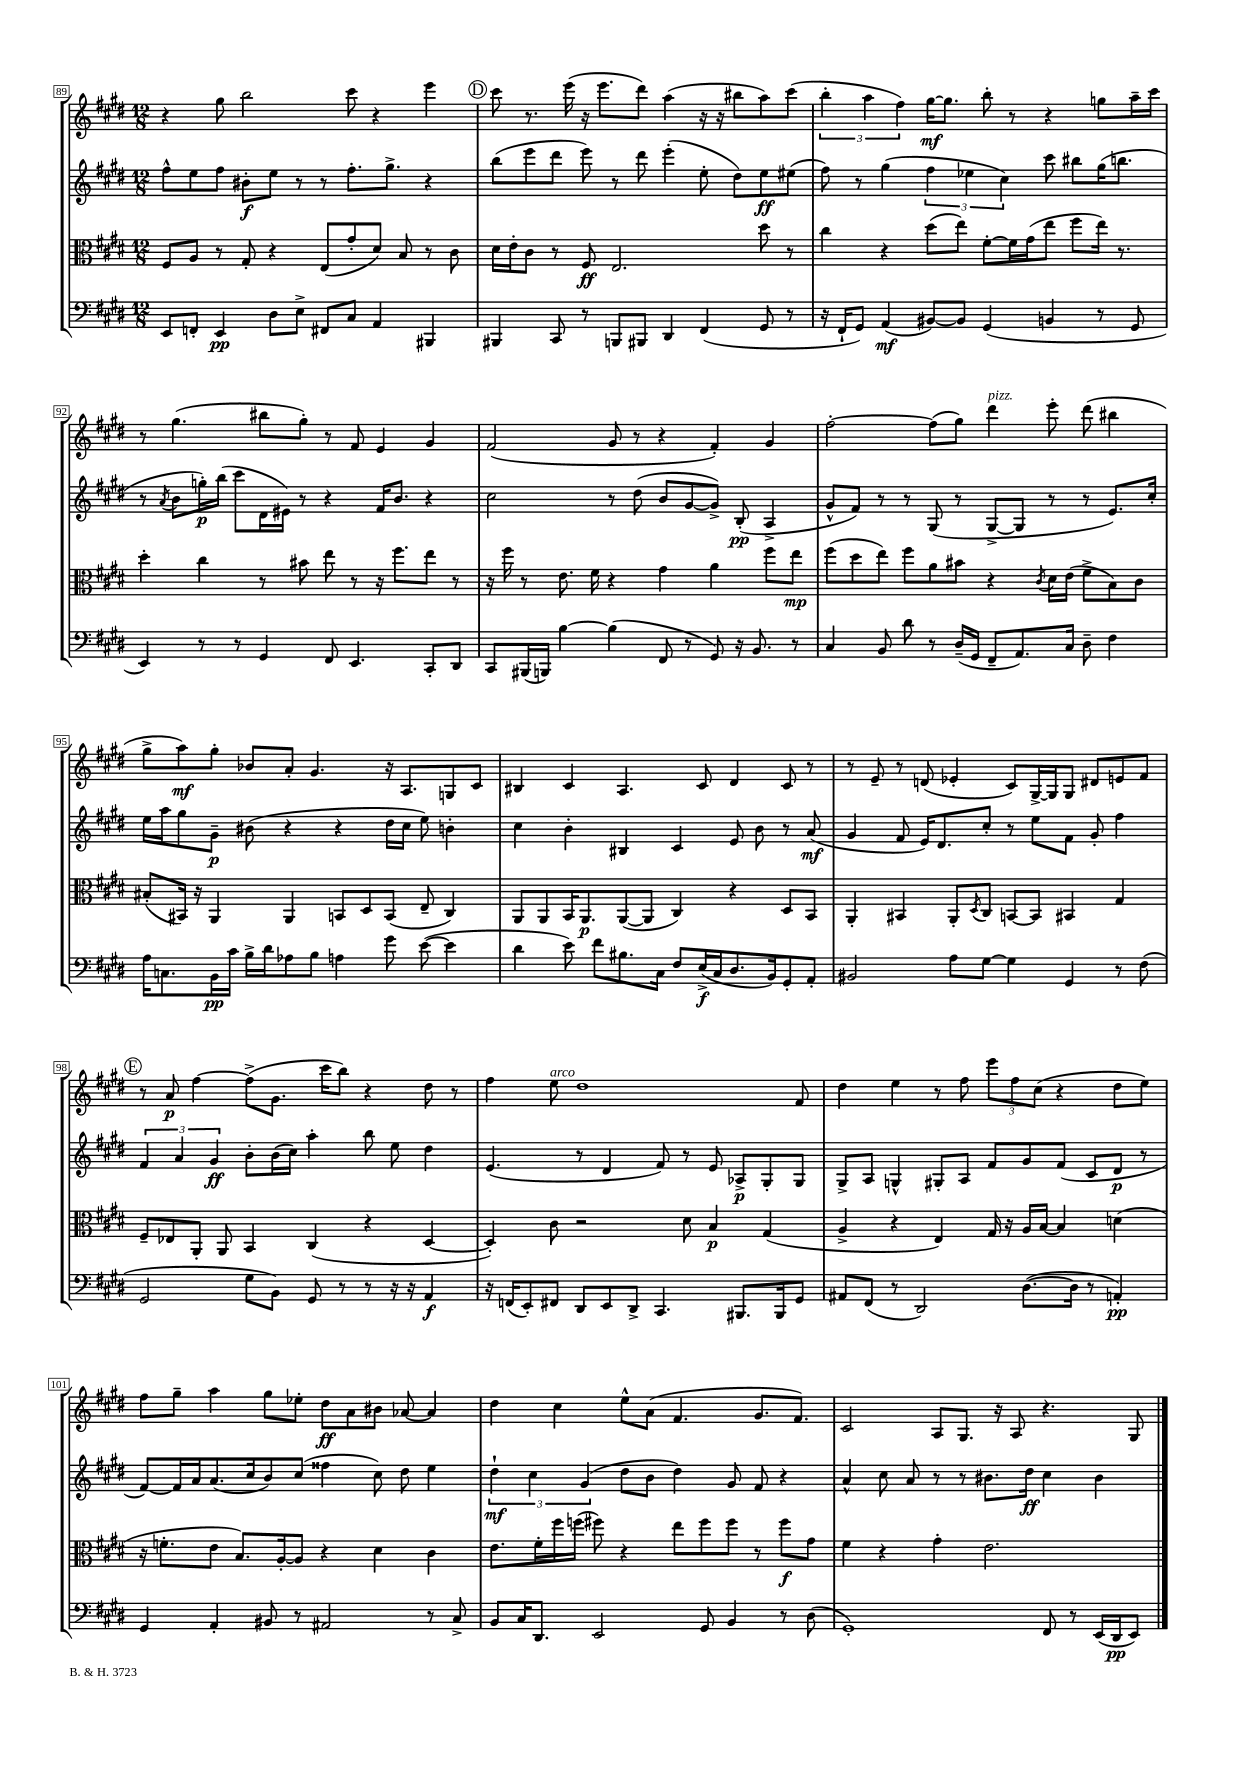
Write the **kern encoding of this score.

**kern	**kern	**kern	**kern
*staff4	*staff3	*staff2	*staff1
*clefF4	*clefC3	*clefG2	*clefG2
*k[f#c#g#d#]	*k[f#c#g#d#]	*k[f#c#g#d#]	*k[f#c#g#d#]
*M12/8	*M12/8	*M12/8	*M12/8
8EE	8F#	8ff#^^	4r
8FF'	8A	8ee	.
4EE	8r	8ff#	8gg#
.	8G#'	8b#'	2bb
8D#	4r	8ee	.
8E^	.	8r	.
8FF#	(8E	8r	.
8C#	8g#'	8.ff#'	8ccc#
4AA	8d#)	.	4r
.	.	8.gg#^	.
.	8B	.	.
4BBB#	8r	4r	4eee
.	8c#	.	.
=	=	=	=
4BBB#	16d#	(8bb	8ccc#
.	16e'	.	.
.	8c#	8eee	8.r
8CC#	8r	8ddd#	.
.	.	.	(16eee
8r	8F#	8eee)	16r
.	.	.	8.eee
8BBB	2.E	8r	.
8BBB#	.	8ddd#	8ddd#)
4DD#	.	(4eee'	(4aa
(4FF#	.	8ee'	16r
.	.	.	16r
.	.	8dd#)	8bb#
8GG#	8dd#	8ee	8aa)
8r	8r	(8ee#	(8ccc#
=	=	=	=
16r	4cc#	8ff#)	6bb'
16FF#`	.	.	.
8GG#)	.	8r	.
.	.	.	6aa
(4AA	4r	(4gg#	.
.	.	.	6ff#)
[8BB#)	(8dd#	6ff#	[16gg#
.	.	.	8.gg#]
8BB#]	8ee)	.	.
.	.	6ee-	.
(4GG#	[8f#'	.	8bb'
.	.	6cc#)	.
.	16f#]	.	8r
.	(16g#	.	.
4BB	8ee	8ccc#	4r
.	8ff#	8bb#	.
8r	16ee)	(16gg#	8gg
.	8.r	8.bb	.
8GG#	.	.	16aa~
.	.	.	16ccc#
=	=	=	=
4EE)	4dd#'	8r	8r
.	.	8qa	.
.	.	8b	(4.gg#
8r	4cc#	16gg')	.
.	.	(16bb	.
8r	.	8ccc#	.
4GG#	8r	16d#	8bb#
.	.	16e#)	.
.	8b#	8r	8gg#')
8FF#	8ee	4r	8r
4.EE	8r	.	8f#
.	16r	16f#	4e
.	8.ff#	8.b	.
8CC#'	8ee	4r	4g#
8DD#	8r	.	.
=	=	=	=
8CC#	16r	2cc#	(2f#
.	16ff#	.	.
(16BBB#	8r	.	.
16BBB)	.	.	.
[4B	8.e	.	.
.	16f#	.	.
(4B]	4r	8r	8g#
.	.	(8dd#	8r
8FF#	4g#	8b	4r
8r	.	[8g#	.
8GG#)	4a	8g#^])	4f#')
16r	.	(8B'	.
8.BB	.	.	.
.	8ff#	4A^	4g#
8r	8ee	.	.
=	=	=	=
4C#	(8ff#	8g#^^	[2ff#'
.	8dd#	8f#)	.
8BB	8ee)	8r	.
8d#	8ff#	8r	.
8r	8a	(8G#	(8ff#]
(16D#~	8b#	8r	8gg#)
16GG#	.	.	.
8FF#~	4r	[8G#^	4ddd#
8.AA)	.	8G#]	.
.	8qc#	.	.
.	16d#	8r	8eee'
16C#	(16e	.	.
8D#~	8f#^	8r	(8ddd#
4F#	8B)	8.e)	4bb#
.	8c#	.	.
.	.	16cc#'	.
=	=	=	=
16A	(8B#'	16ee	8gg#^
8.C	.	16aa	.
.	16BB#)	8gg#	8aa)
.	16r	.	.
16BB	4AA	8g#~	8gg#'
16c#	.	.	.
16B^	.	(8b#	8b-
16d#	.	.	.
8A-	4AA	4r	8a'
8B	.	.	4.g#
4A	8BB	4r	.
.	8D#	.	.
8g#	(8BB	16dd#	16r
.	.	16cc#	8.A
([8e	8E~	8ee)	.
4e]	4C#)	4b'	8G
.	.	.	8c#
=	=	=	=
4d#	8AA	4cc#	4B#
.	8AA	.	.
8e)	16BB	4b'	4c#
.	8.AA	.	.
8f#	.	.	.
8.B#	([8AA	4B#	4.A
.	8AA]	.	.
16C#	.	.	.
8F#	4C#)	4c#	.
(16E^	.	.	8c#
16C#	.	.	.
8.D#	4r	8e	4d#
.	.	8b	.
16BB)	.	.	.
8GG#'	8D#	8r	8c#
8AA'	8BB	(8a	8r
=	=	=	=
2BB#	4AA'	4g#	8r
.	.	.	8e~
.	4BB#	8f#	8r
.	.	16e)	(8d
.	.	8.d#	.
8A	8AA'	.	4e-'
.	8qD#	.	.
[8G#	8C#	8cc#'	.
4G#]	[8BB	8r	8c#)
.	8BB]	8ee	[16G#^
.	.	.	16G#]
4GG#	4BB#	8f#	8G#
.	.	8g#'	8d#
8r	4G#	4ff#	8e
(8F#	.	.	8f#
=	=	=	=
2GG#	8F#~	6f#	8r
.	8E-	.	8a
.	.	6a	.
.	8AA'	.	[4ff#
.	.	6g#	.
.	8AA	.	.
8G#	4BB	8b'	(8ff#^]
8BB)	.	(16b	8.g#
.	.	16cc#)	.
8GG#	(4C#	4aa'	.
.	.	.	16ccc#
8r	.	.	8bb)
8r	4r	8bb	4r
16r	.	8ee	.
16r	.	.	.
4AA	[4D#	4dd#	8dd#
.	.	.	8r
=	=	=	=
16r	4D#'])	(4.e	4ff#
(16FF	.	.	.
8EE')	.	.	.
8FF#	8c#	.	8ee
8DD#	2r	8r	1dd#
8EE	.	4d#	.
8DD#^	.	.	.
4.CC#	.	8f#)	.
.	8d#	8r	.
.	4B	8e	.
8.BBB#	.	8A-^	.
.	(4G#	8G#'	.
16BBB#	.	.	.
8GG#	.	8G#	8f#
=	=	=	=
8AA#	4A^	8G#^	4dd#
(8FF#	.	8A	.
8r	4r	4G^^	4ee
2DD#)	.	.	.
.	4E)	8G#'	8r
.	.	8A	8ff#
.	16G#	8f#	12eee
.	16r	.	.
.	.	.	12ff#
([8.D#	16A	8g#	.
.	.	.	(12cc#
.	[16B	.	.
.	4B]	(8f#	4r
16D#]	.	.	.
8r	.	8c#	.
4AA')	(4d	8d#	8dd#
.	.	8r	8ee)
=	=	=	=
4GG#	16r	[8f#)	8ff#
.	8.f'	.	.
.	.	16f#]	8gg#~
.	.	16a	.
4AA'	8e	(8.a	4aa
.	8.B)	.	.
.	.	16cc#	.
8BB#	.	8b)	8gg#
.	[16A'	.	.
8r	8A]	(8cc#	8ee-'
2AA#	4r	4ff##	8dd#
.	.	.	8a
.	4d#	8cc#)	8b#
.	.	8dd#	[8a-
8r	4c#	4ee	4a-]
8C#^	.	.	.
=	=	=	=
8BB	8.e	6dd#`	4dd#
16C#	.	.	.
.	.	6cc#	.
8.DD#	16f#'	.	.
.	16ff#	.	4cc#
.	(16ff	.	.
.	.	(6g#	.
2EE	8ff#)	.	.
.	4r	8dd#	8ee^^
.	.	8b	(8a
.	8ee	4dd#)	4.f#
8GG#	8ff#	.	.
4BB	8ff#	8g#	.
.	8r	8f#	8.g#
8r	8ff#	4r	.
.	.	.	8.f#)
(8D#	8g#	.	.
=	=	=	=
1GG#')	4f#	4a^^	2c#
.	4r	8cc#	.
.	.	8a	.
.	4g#'	8r	8A
.	.	8r	8.G#
.	2.e	8.b#	.
.	.	.	16r
.	.	.	8A
.	.	16dd#	.
8FF#	.	4cc#	4.r
8r	.	.	.
(16EE	.	4b#	.
16DD#	.	.	.
8EE)	.	.	8G#
==	==	==	==
*-	*-	*-	*-
